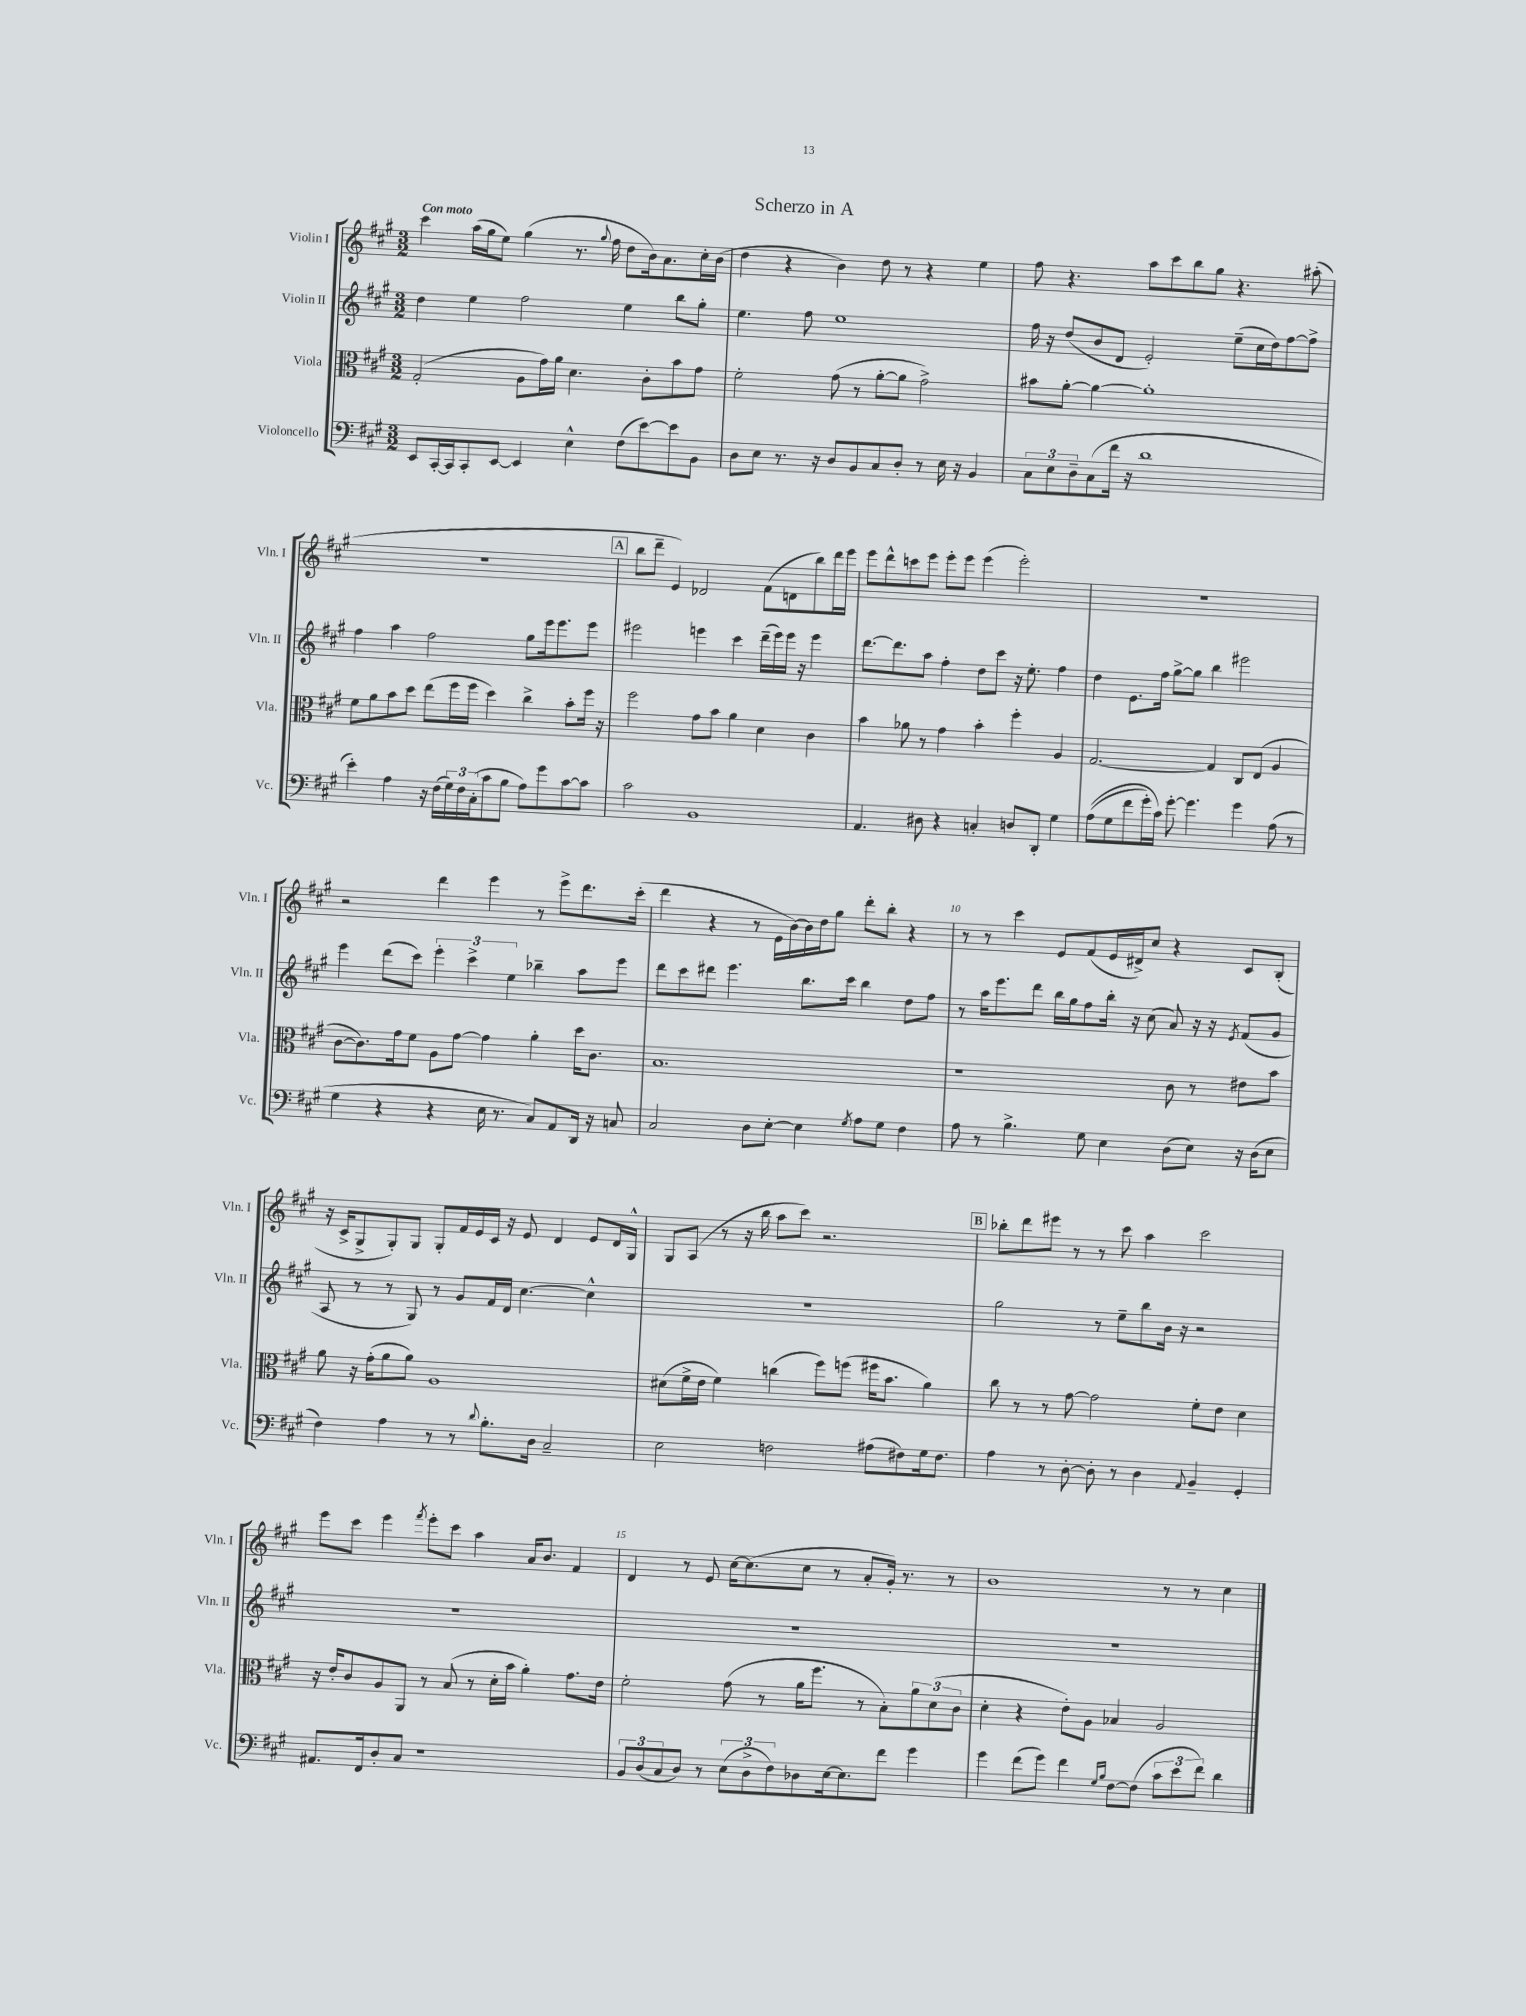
\header { title = "Scherzo in A" }
<<
\new StaffGroup <<
\new Staff = "s0" \with { instrumentName = "Violin I" shortInstrumentName = "Vln. I" } {
    \clef treble \key a \major \numericTimeSignature \time 3/2 \tempo "Con moto"
    cis'''4 a''16( gis''16 e''8) gis''4( r8. \appoggiatura { gis''8 } fis''16 d''8 b'16) a'8. cis''16-. b'16( |
    d''4 r4 b'4) d''8 r8 r4 e''4 |
    fis''8 r4. a''8 cis'''8 b''8 gis''8 r4. ais''8-.( |
    R1. |
    \mark \markup { \box "A" } b''8 d'''8-- e'4) des'2 fis'8( d'8 b''8) d'''16 e'''16 |
    e'''8 d'''8-^ c'''8 e'''8 e'''8-. e'''8 e'''4( e'''2-.) |
    R1. |
    r2 d'''4 e'''4 r8 e'''8-> d'''8. cis'''16-.( |
    d'''4 r4 r8 e'16 b'16~) b'16 d''16 gis''8 d'''8-. b''8-. r4 |
    r8 r8 cis'''4 e'8 fis'8( e'16 dis'16->) cis''8 r4 cis'8 b8-.( |
    r16 cis'16-> gis8-> gis8-.) gis8 gis8-. fis'16 e'16 cis'16 r16 e'8 d'4 e'8 d'16 gis16-^ |
    gis8 a8( r8 r16 b''16 a''8 cis'''8) r2. |
    \mark \markup { \box "B" } bes''8-. d'''8 eis'''8 r8 r8 cis'''8 a''4 cis'''2 |
    e'''8 cis'''8 e'''4 \acciaccatura { fis'''8 } e'''8-. cis'''8 a''4 a'16 b'8. fis'4 |
    d'4 r8 e'8 cis''16~ cis''8.( cis''8 r8 a'8-. gis'16-.) r8. r8 |
    b'1 r8 r8 cis''4 \bar "|." |
}
\new Staff = "s1" \with { instrumentName = "Violin II" shortInstrumentName = "Vln. II" } {
    \clef treble \key a \major \numericTimeSignature \time 3/2
    d''4 e''4 fis''2 e''4 b''8 gis''8-. |
    e''4. fis''8 e''1 |
    fis''16 r16 d''8( b'8 d'8 e'2-.) e''8--( cis''16 d''16) fis''8~ fis''8-> |
    fis''4 a''4 fis''2 gis''8 e'''16 e'''8. e'''8 |
    \mark \markup { \box "A" } eis'''2 e'''4 cis'''4 d'''16--( e'''16) e'''16 r16 e'''4 |
    d'''8.~ d'''8. a''8 fis''4-. d''8 cis'''8 r16 e''8.-. fis''4 |
    d''4 e'8. fis''16 gis''8~-> gis''8 b''4 eis'''2 |
    e'''4 d'''8( cis'''8) \tuplet 3/2 { e'''4-. cis'''4-> e''4 } bes''4-- a''8 e'''8 |
    d'''8 cis'''8 dis'''8 e'''4. b''8. cis'''16 b''4 d''8 fis''8 |
    r8 a''16 e'''8. d'''8 b''16 gis''16 fis''8 b''16-. r16 cis''8( a'8) r16 r16 \acciaccatura { e'8 } fis'8( gis'8 |
    a8 r8 r8 gis8) r8 gis'8 fis'16 d'16 cis''4.~ cis''4-^ |
    R1. |
    \mark \markup { \box "B" } gis''2 r8 e''8-- b''8 b'16 r16 r2 |
    R1. |
    R1. |
    R1. \bar "|." |
}
\new Staff = "s2" \with { instrumentName = "Viola" shortInstrumentName = "Vla." } {
    \clef alto \key a \major \numericTimeSignature \time 3/2
    gis2-.( a8 gis'16) a'16 d'4. cis'8-. b'8 gis'8 |
    fis'2-. gis'8( r8 a'8~-. a'8 gis'2->) |
    bis'8 a'8~-. a'4~ a'1-. |
    fis'8 a'8 b'8 d''8 e''8( fis''16 fis''16 d''4) cis''4-> b'8-. fis''16 r16 |
    \mark \markup { \box "A" } fis''2 gis'8 b'8 a'4 d'4 cis'4 |
    b'4 aes'8 r8 gis'4 b'4-. fis''4-. a4 |
    gis2.~ gis4 cis8 e8( a4 |
    cis'8~ cis'8.) gis'16 fis'8 a8 gis'8~ gis'4 a'4-. d''16 cis'8. |
    b1. |
    r1 cis'8 r8 eis'8 b'8 |
    a'8 r16 gis'16-.( a'8 a'8) a1 |
    dis'8( fis'16-> e'16 fis'4) c''4( fis''8) f''8( fis''16 b'8. a'4) |
    \mark \markup { \box "B" } cis''8 r8 r8 gis'8~ gis'2 fis'8-. e'8 d'4 |
    r16 e'16-. cis'8 a8 a,8 r8 b8( r8 d'16-. b'16 a'4-.) gis'8. e'16 |
    fis'2-. gis'8( r8 a'16 fis''8. r8 b8-.) \tuplet 3/2 { a'8 d'8( cis'8 } |
    d'4-. r4 e'8-.) a8 bes4 a2 \bar "|." |
}
\new Staff = "s3" \with { instrumentName = "Violoncello" shortInstrumentName = "Vc." } {
    \clef bass \key a \major \numericTimeSignature \time 3/2
    e,8 cis,16~-. cis,16 cis,8-. e,8~ e,4 e4-^ fis8( e'8~) e'8 b,8 |
    d8 e8 r8. r16 d8 b,8 cis8 d8-. r8 e16 r16 b,4 |
    \tuplet 3/2 { cis8 e8 d8-- } cis8( fis'16 r16 d'1 |
    e'4-.) a4 r16 fis16( \tuplet 3/2 { gis16) fis16 cis16-.( } cis'8 b8 a8) gis'8 cis'8~ cis'8 |
    \mark \markup { \box "A" } cis'2 b,1 |
    a,4. dis8 r4 c4-. d8 d,8-. gis4 |
    a8(\( gis8 fis'8 gis'16-.) cis'16\) gis'8~-. gis'4. gis'4 a8( r8 |
    gis4 r4 r4 e16 r8. cis8) a,8 d,16 r16 c8 |
    cis2 d8 e8~-. e4 \acciaccatura { gis8 } a8 gis8 fis4 |
    a8 r8 b4.-> gis8 e4 d8( e8) r16 d16( e8 |
    fis4) a4 r8 r8 \appoggiatura { d'8 } b8.-. d16 cis2-- |
    e2 f2 ais8( fis8) gis16 fis8. |
    \mark \markup { \box "B" } a4 r8 d8~-. d8-. r8 d4 \appoggiatura { a,8 } b,4-- gis,4-. |
    ais,8. fis,16 d8-. cis8 r1 |
    \tuplet 3/2 { b,8 d8( cis8 } d8) r8 \tuplet 3/2 { e8( d8-> fis8) } des8 e16~ e8. fis'8 gis'4 |
    gis'4 fis'8( gis'8) fis'4 \grace { gis16 b16 } fis8~ fis8( \tuplet 3/2 { cis'8 e'8 fis'8) } d'4 \bar "|." |
}
>>
>>
\layout { \context { \Score \override BarNumber.break-visibility = ##(#f #t #t) barNumberVisibility = #(every-nth-bar-number-visible 5) } }
